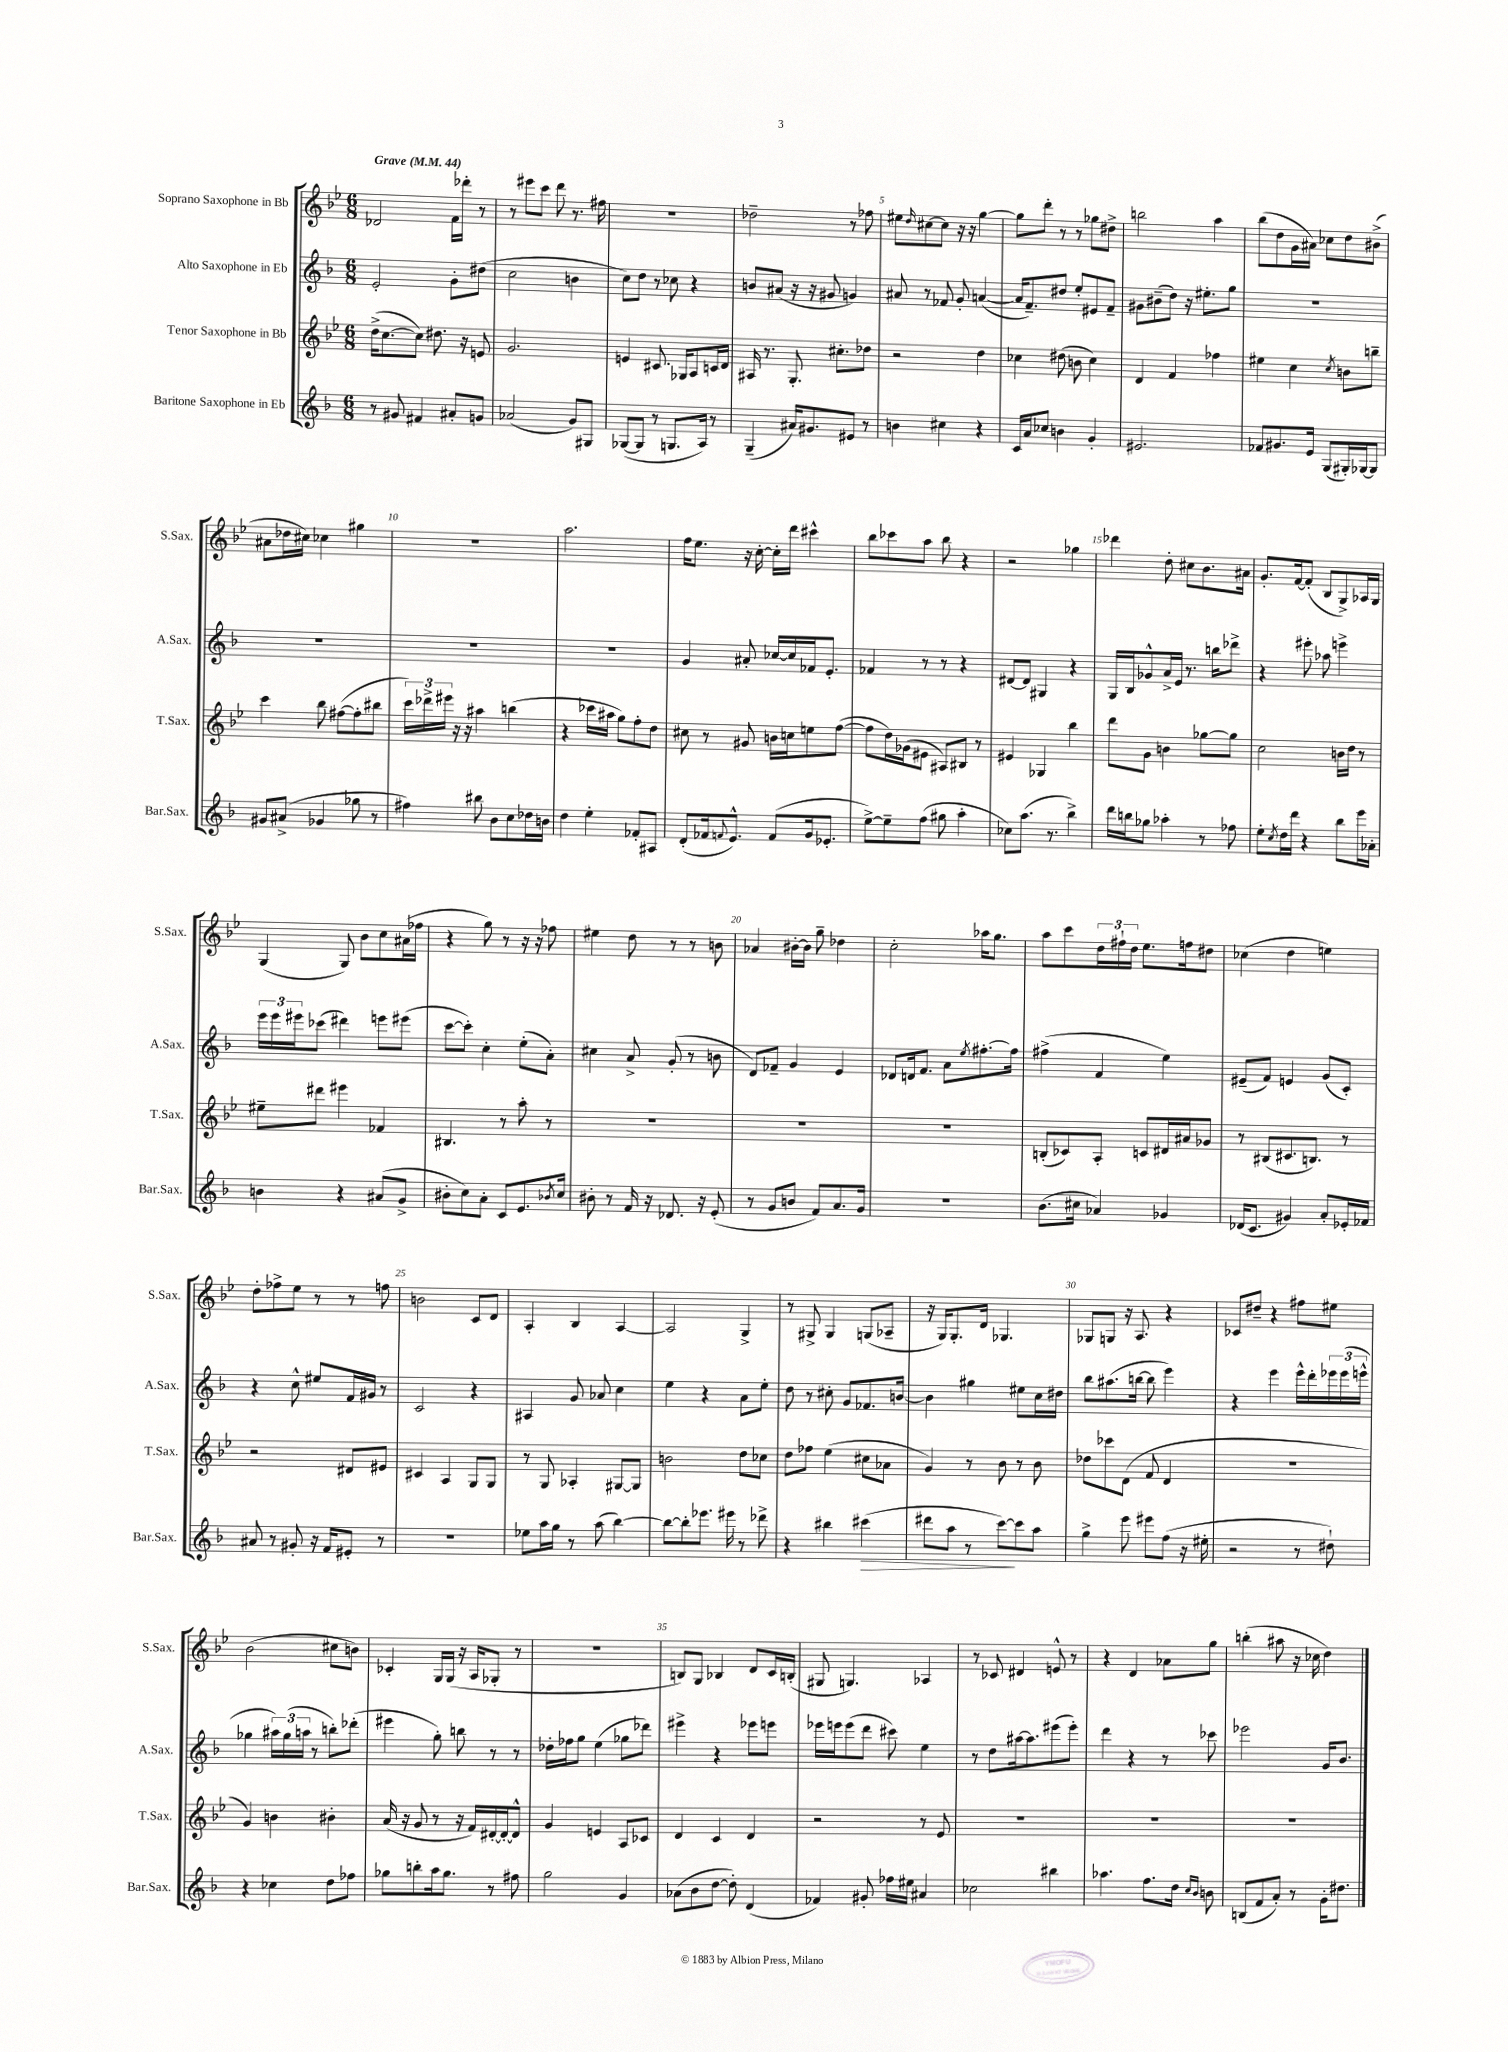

**kern	**dynam	**kern	**kern	**kern
*part4	*part4	*part3	*part2	*part1
*staff4	*staff4	*staff3	*staff2	*staff1
*I"Baritone Saxophone in Eb	*	*I"Tenor Saxophone in Bb	*I"Alto Saxophone in Eb	*I"Soprano Saxophone in Bb
*I'Bar.Sax.	*	*I'T.Sax.	*I'A.Sax.	*I'S.Sax.
*clefG2	*	*clefG2	*clefG2	*clefG2
*k[b-]	*	*k[b-e-]	*k[b-]	*k[b-e-]
*M6/8	*	*M6/8	*M6/8	*M6/8
*MM44	*	*MM44	*MM44	*MM44
=1	=1	=1	=1	=1
!	!	!	!	!LO:TX:a:B:t=Grave
8r	.	(16dd^\KL	2e'/	2d-X/
.	.	[8.cc\	.	.
8g#X/	.	.	.	.
4f#X/	.	8cc\J])	.	.
.	.	8.dd#X\	.	.
8a#X'/L	.	.	8g'\L	16f\LL
.	.	16r	.	16ddd-X'\JJ
8gn/J	.	8en/	(8dd#X\J	8r
=2	=2	=2	=2	=2
(2a-X/	.	2.g/	2cc\	8r
.	.	.	.	8eee#X\L
.	.	.	.	8ccc\J
.	.	.	.	8ddd\
8g/L)	.	.	4bn\	8.r
8G#X/J	.	.	.	.
.	.	.	.	16ff#X\
=3	=3	=3	=3	=3
([8G-X/L	.	4en/	8cc\L)	2.r
8G-/J]	.	.	8dd\J	.
8r	.	8.c#X/	8r	.
8.Gn/L	.	.	8cc-X\	.
.	.	16G-X/KL	.	.
.	.	8A/	4r	.
16A/Jk)	.	.	.	.
8r	.	16cn/L	.	.
.	.	16d/JJ	.	.
=4	=4	=4	=4	=4
(4G~/	.	16A#X/	8bn/L	2dd-X~\
.	.	8.r	.	.
.	.	.	(8a#X/J	.
16a#X/KL)	.	8.G'/	16r	.
8.g#X/	.	.	16r	.
.	.	.	8g#X/	.
.	.	8.cc#X'\L	.	.
8e#X/J	.	.	4gn/)	8r
8r	.	8dd-X\J	.	8ff-X\
=5	=5	=5	=5	=5
4bn\	.	2r	8a#X/	8ee#X\L
.	.	.	.	16qqdd/
.	.	.	8r	[8cc#X\
4cc#X\	.	.	8f-X/	8cc#\J]
.	.	.	8g'/	16r
.	.	.	.	16r
4r	.	4dd\	([4an/	[4gg\
=6	=6	=6	=6	=6
16c/LL	.	4cc-X\	16a/KL]	8gg\L]
16a/J	.	.	8.f~/)	.
8cc-X/J	.	.	.	8ddd'\J
4bn\	.	(8dd#X\	8dd#X/J	8r
.	.	8bn\	8ee'/L	8r
4g'/	.	4cc-\)	8e#X/	8gg-X\L
.	.	.	8f~/J	8dd#X^\J
=7	=7	=7	=7	=7
2.e#X/	.	4d/	8g#X\L	2bbn\
.	.	.	(8b#X~\	.
.	.	4f/	8dd\J)	.
.	.	.	16r	.
.	.	.	8.ee#X'\L	.
.	.	4ff-X\	.	4aa\
.	.	.	8gg\J	.
=8	=8	=8	=8	=8
8f-X/L	.	4ee#X\	2.r	(8bb-\L
8.g#X/	.	.	.	8dd\
.	.	4cc\	.	16g\L
16e/Jk	.	.	.	16a#X\JJ)
(8G/L	.	.	.	8cc-X\L
.	.	8qcc/	.	.
16G#X'/L)	.	8bn\L	.	8dd\
[16G-X/J	.	.	.	.
8G-/J]	.	8bbn~\J	.	(8b#X^\J
!!LO:LB:g=z
=9	=9	=9	=9	=9
8g#X/L	.	4ccc\	2.r	8a#X\L
(8a#X^/J	.	.	.	16dd-X\L
.	.	.	.	16cc#X\JJ)
4g-X/	.	8bb-\	.	4cc-X\
.	.	([8ff#X\L	.	.
8gg-X\	.	8ff#'\]	.	4gg#X\
8r	.	8bb#X\J	.	.
=10	=10	=10	=10	=10
4ff#X\)	.	24ccc\LL)	2.r	2.r
.	.	24ddd-X^\	.	.
.	.	24eee#X\JJ	.	.
.	.	16r	.	.
.	.	16r	.	.
8bb#X\	.	4aa#X\	.	.
8b-\L	.	.	.	.
8cc\	.	(4bbn\	.	.
16dd-X\L	.	.	.	.
16bn\JJ	.	.	.	.
=11	=11	=11	=11	=11
4dd\	.	4r	2.r	2.aa\
4ee'\	.	16ccc-X\LL	.	.
.	.	16aa#X\JJ	.	.
.	.	8gg\L)	.	.
8f-X'/L	.	8ff'\	.	.
8A#X/J	.	8dd\J	.	.
=12	=12	=12	=12	=12
(8d'/L	.	8cc#X\	4g/	16ff\KL
.	.	.	.	8.ee-\J
16f-X/k	.	8r	.	.
8qqfn/	.	.	.	.
8.e^^/J)	.	.	.	.
.	.	8g#X/	8a#X'/	16r
.	.	.	.	[16cc'\
(8f/L	.	16bn\LL	[16cc-X/LL	16cc'\LL]
.	.	16ccn\J	16cc-/]	16ddd\JJ
16g/k	.	8een\	16f-X/J	4ccc#X^^\
8.e-X'/J	.	.	8.e'/J	.
.	.	([8ff\J	.	.
=13	=13	=13	=13	=13
[8ee^\L)	.	8ff\L]	4f-X/	8bb-\L
8ee~\]	.	16dd\L)	.	8ccc-X\
.	.	(16g-X\J	.	.
(8ff\J	.	8e#X\J	8r	8aa\J
8gg#X\	.	8A#X/L)	8r	8bb-\
4aa'\	.	8B#X/J	4r	4r
.	.	8r	.	.
=14	=14	=14	=14	=14
8cc-X\L)	.	4e#X/	[8d#X/L	2r
(8.aa\J	.	.	8d#/J]	.
.	.	4G-X/	4G#X/	.
8.r	.	.	.	.
4bb-^\)	.	4bb-\	4r	4gg-X\
=15	=15	=15	=15	=15
16ddd\LL	.	8ddd\L	16G/LL	4ddd-X\
16bbn\J	.	.	16B-/J	.
8gg-X\J	.	8g\J	8g-X^^/	.
4aa-X'\	.	4bn\	16a^/L	8dd'\
.	.	.	16e/JJ	.
.	.	.	8.r	8cc#X\L
8r	.	[8gg-X\L	.	8.b-\
.	.	.	16bbn\KL	.
8ff-X\	.	8gg-\J]	8ddd-X^\J	.
.	.	.	.	16a#X\Jk
=16	=16	=16	=16	=16
8ee'\L	.	2cc\	4r	8.g'/L
8qcc/	.	.	.	.
16dd\L	.	.	.	.
16ddd\JJ	.	.	.	[16f/k
4r	.	.	8eee#X'\	(8f'/J]
.	.	.	8aa-X\	8B-/L
8bb-\L	.	16bn\LL	4eeen^\	8G^/)
.	.	16dd\JJ	.	.
16eee\L	.	8r	.	16A-X/L
16a-X'\JJ	.	.	.	16G/JJ
!!LO:LB:g=z
=17	=17	=17	=17	=17
4bn\	.	8ee#X~\L	24eee\LL	(4G/
.	.	.	24eee\	.
.	.	.	24eee#X\J	.
.	.	8ddd#X\J	(8ccc-X\J	.
4r	.	4eee#X\	4ddd#X\)	8G/)
.	.	.	.	8b-\L
(8a#X/L	.	4f-X/	8eeen\L	8cc\
8g^/J	.	.	(8eee#X\J	(16a#X\L
.	.	.	.	16ff-X\JJ
=18	=18	=18	=18	=18
8b#X'\L	.	4.B#X/	[8ccc\L	4r
8cc\)	.	.	8ccc'\J])	.
8a'\J	.	.	4cc'\	8gg\)
8c/L	.	8r	.	8r
8.e/	.	8aa'\	(8ee'\L	16r
.	.	.	.	16r
.	.	8r	8a'\J)	8ff-X\
8qb-X/	.	.	.	.
16cc/Jk	.	.	.	.
=19	=19	=19	=19	=19
8b#X'\	.	2.r	4cc#X\	4ee#X\
8r	.	.	.	.
16f/	.	.	8a^/	8dd\
16r	.	.	.	.
8.d-X/	.	.	(8g'/	8r
.	.	.	8r	8r
16r	.	.	.	.
(8e'/	.	.	8bn\	8bn\
=20	=20	=20	=20	=20
8r	.	2.r	8d/L)	4a-X/
8g/L	.	.	8f-X~/J	.
8bn/J	.	.	4g/	[16b#X'\LL
.	.	.	.	16b#\JJ]
8f/L)	.	.	.	8gg~\
8.a/	.	.	4e/	4dd-X\
16g/Jk	.	.	.	.
=21	=21	=21	=21	=21
2.r	.	2.r	8d-X/L	2cc'\
.	.	.	16dn/k	.
.	.	.	8.f/J	.
.	.	.	8a\L	.
.	.	.	8qee/	.
.	.	.	[8.ff#X'\	16aa-X\KL
.	.	.	.	8.gg\J
.	.	.	16ff#\Jk]	.
=22	=22	=22	=22	=22
(8.b-\L	.	(8Bn'/L	(4ff#X^\	8aa\L
.	.	8c-X/)	.	8ccc\
16cc#X\Jk	.	.	.	.
4a-X/)	.	8A'/J	4f/	24dd\L
.	.	.	.	24ff#X`\
.	.	.	.	24dd\JJ
.	.	8cn/L	.	8.ee-\L
4g-X/	.	16d#X/L	4ee\)	.
.	.	16a#X/J	.	16ffn\k
.	.	8g-X/J	.	8dd#X\J
=23	=23	=23	=23	=23
(16d-X/KL	.	8r	(8e#X~/L	(4cc-X\
8.c/J	.	.	.	.
.	.	(8B#X/L	8f/J)	.
4g#X/)	.	8.c#X/	4en/	4dd\
.	.	8.Bn/J)	.	.
8a'/L	.	.	(8g/L	4een\)
16e-X'/L	.	8r	8c'/J)	.
16f-X/JJ	.	.	.	.
!!LO:LB:g=z
=24	=24	=24	=24	=24
8a#X/	.	2r	4r	8dd'\L
8r	.	.	.	8ff-X^\
8g#X'/	.	.	8cc^^\	8ee-\J
16r	.	.	8ee#X/L	8r
16f/KL	.	.	.	.
8e#X'/J	.	8d#X/L	16f/L	8r
.	.	.	16g#X/JJ	.
8r	.	8e#X/J	8r	8ffn\
=25	=25	=25	=25	=25
2.r	.	4c#X/	2c/	2bn\
.	.	4A/	.	.
.	.	8G/L	4r	8c/L
.	.	8G/J	.	8d/J
=26	=26	=26	=26	=26
8ee-X\L	.	8r	4A#X/	4A'/
16aa\L	.	8G/	.	.
16gg\JJ	.	.	.	.
8r	.	4A-X'/	8g/	4B-/
(8aa\	.	.	8a-X/	.
[4bb-\)	.	[8G#X/L	4cc\	[4A/
.	.	8G#/J]	.	.
=27	=27	=27	=27	=27
8bb-\L_	.	2bn\	4ee\	2A/]
8bb-'\]	.	.	.	.
8.eee-X\J	.	.	4r	.
16eee#X\	.	.	.	.
8r	.	8dd\L	8a\L	4G^/
8ddd-X^\	.	8cc-X\J	8ee'\J	.
=28	=28	=28	=28	=28
4r	.	8dd\L	8dd\	8r
.	.	8ff-X\J	8r	8G#X^/
4bb#X\	.	(4ee-\	8cc#X'\	4G#/
.	.	.	8g/L	.
!	!LO:HP:b	!	!	!
(4ccc#X\	>	8cc#X\L	8.f-X/	(8Gn/L
.	.	8a-X\J	.	8A-X~/J
.	.	.	[16bn/Jk	.
=29	=29	=29	=29	=29
8ddd#X\L	.	4g/)	4b\]	16r
.	.	.	.	16G/KL)
8aa\J	.	.	.	8.G'/
8r	.	8r	4gg#X\	.
.	.	.	.	16d/Jk
[8ccc\L)	.	8b-\	.	4.G-X/
8ccc\]	]	8r	8ee#X\L	.
8aa\J	.	8b-\	16cc\L	.
.	.	.	16dd#X\JJ	.
=30	=30	=30	=30	=30
4gg^\	.	8dd-X\L	8bb-\L	8G-X/L
.	.	8ccc-X\	(8.aa#X\	8Gn/J
8eee\	.	(8d\J	.	16r
.	.	.	[16bbn\Jk	8.A/
8eee#X\L	.	8f/	8bb\]	.
(8ff\J	.	4d/	4eee\)	4r
16r	.	.	.	.
16ee#X'\	.	.	.	.
=31	=31	=31	=31	=31
2r	.	2.r	4r	8c-X/L
.	.	.	.	8dd#X~/J
.	.	.	4eee\	4r
8r	.	.	16eee^^\LL	8ff#X\L
.	.	.	16ddd'\	.
8dd#X`\)	.	.	24eee-X\	8ee#X\J
.	.	.	(24eee-\	.
.	.	.	24eeen^^\JJ	.
!!LO:LB:g=z
=32	=32	=32	=32	=32
4r	.	4g/)	4gg-X\	(2b-\
4cc-X\	.	4bn\	24aa#X\LL)	.
.	.	.	(24gg-\	.
.	.	.	24aan\JJ	.
.	.	.	8r	.
8dd\L	.	4b#X'\	8bbn'\L)	8cc#X\L
8ff-X\J	.	.	(8ddd-X'\J	8bn\J)
=33	=33	=33	=33	=33
8gg-X\L	.	(16a/	4eee#X\	4c-X'/
.	.	16r	.	.
8bbn'\	.	8g/	.	.
16aa\k	.	8r	8gg'\)	16G/LL
8.gg-\J	.	.	.	(16G/JJ
.	.	16r	8bbn\	16r
.	.	16f/LL)	.	16A/KL
8r	.	[16d#X'/	8r	8G-X'/J
.	.	16d#'/J_	.	.
8ff#X\	.	8d#^^/J]	8r	8r
=34	=34	=34	=34	=34
2gg\	.	4g/	16dd-X'\LL	2.r
.	.	.	16ff-X\J	.
.	.	.	8gg\J	.
.	.	4en/	(4ee\	.
4g/	.	8A/L	8gg-X\L	.
.	.	8c-X/J	8ddd-X\J)	.
=35	=35	=35	=35	=35
(8a-X\L	.	4d/	4eee#X^\	8Bn/L)
8b-\	.	.	.	8G/J
[8dd\J	.	4c/	4r	4B-X/
8dd'\])	.	.	.	.
(4d/	.	4d/	8eee-X\L	8d/L
.	.	.	8eeen\J	16c/L
.	.	.	.	(16Bn'/JJ
=36	=36	=36	=36	=36
4f-X/)	.	2r	16eee-X\LL	8G#X/
.	.	.	16eeen\J	.
.	.	.	(8eee\	4.Gn/)
8g#X'/	.	.	8ddd\J	.
16ff-X\LL	.	.	8ccc#X\)	.
16ee#X\JJ	.	.	.	.
4a#X/	.	8r	4ee\	4A-X/
.	.	8e-/	.	.
=37	=37	=37	=37	=37
2cc-X\	.	2.r	8r	8r
.	.	.	8dd\L	8c-X/
.	.	.	[16aa#X\k	4d#X/
.	.	.	8.aa#\]	.
4bb#X\	.	.	(8eee#X\	8en^^/
.	.	.	8eee#'\J)	8r
=38	=38	=38	=38	=38
4.aa-X\	.	2.r	4ddd\	4r
.	.	.	4r	4d/
8.ff\L	.	.	.	.
.	.	.	8r	8a-X\L
16dd\Jk	.	.	.	.
16qqcc/LL	.	.	.	.
16qqb-/JJ	.	.	.	.
8bn\	.	.	8ccc-X\	8gg\J
=39	=39	=39	=39	=39
(8Bn/L	.	2.r	2eee-X\	(4bbn'\
8f/	.	.	.	.
8a'/J)	.	.	.	8aa#X\
8r	.	.	.	16r
.	.	.	.	16cc-X\
16g'\KL	.	.	16g/KL	4dd\)
8.dd#X\J	.	.	8.b-/J	.
==	==	==	==	==
*-	*-	*-	*-	*-
